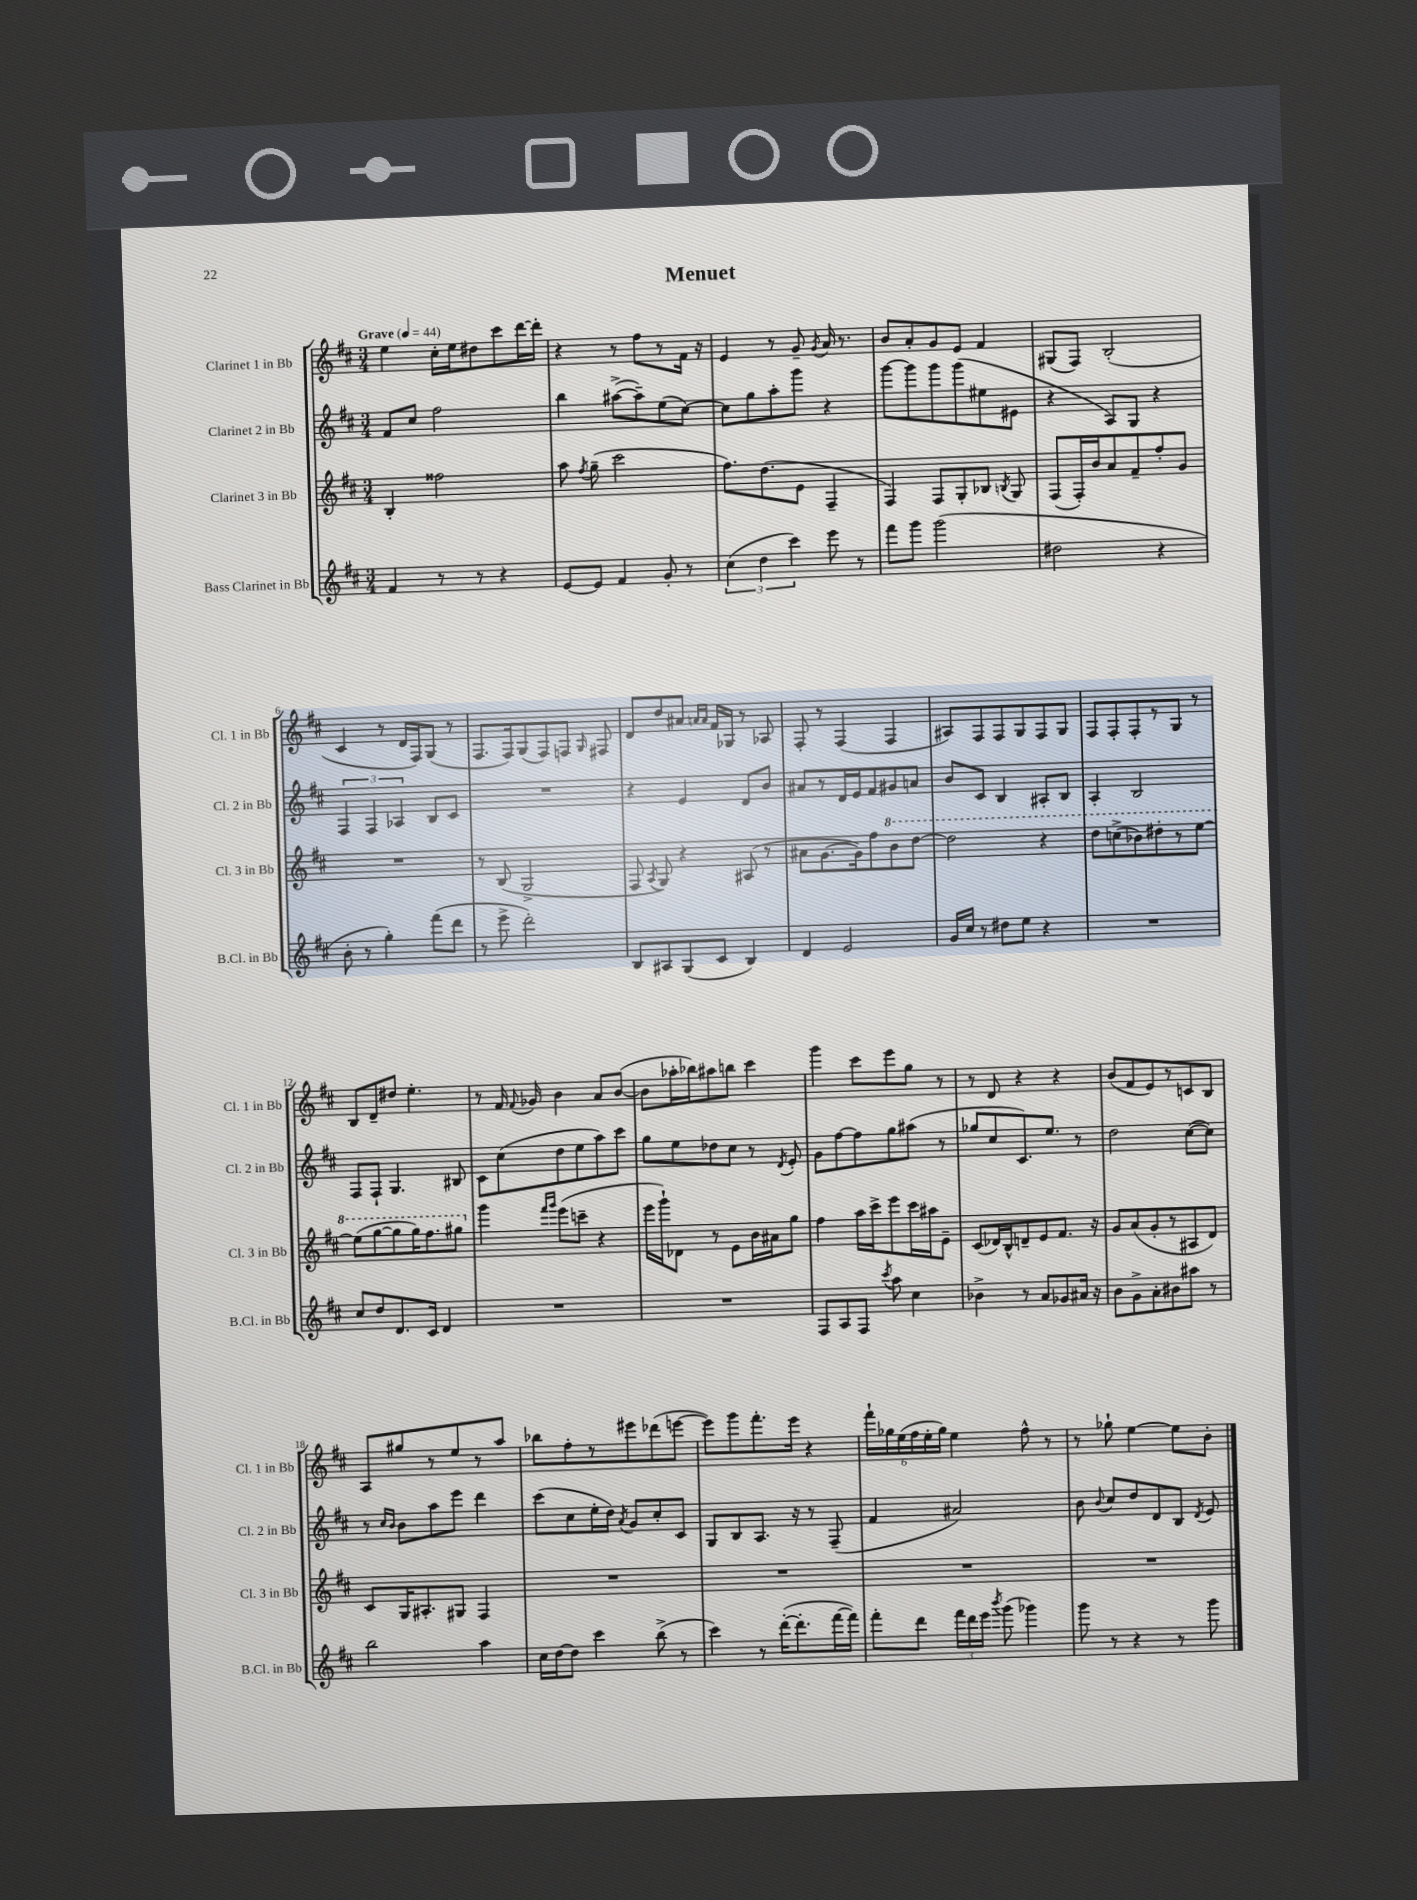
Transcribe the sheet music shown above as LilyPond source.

\header { title = "Menuet" }
<<
\new StaffGroup <<
\new Staff = "s0" \with { instrumentName = "Clarinet 1 in Bb" shortInstrumentName = "Cl. 1 in Bb" } {
    \clef treble \key d \major \numericTimeSignature \time 3/4 \tempo "Grave" 4 = 44
    \autoBeamOff e''4 cis''16[-. e''16 dis''8 cis'''8 d'''16~ d'''16]-. |
    r4 r8 fis''8[ r8 fis'16] r16 |
    e'4 r8 g'8-- \acciaccatura { g'8 } a'16 r8. |
    b'8[ a'8-. g'8 e'8] fis'4 |
    gis8[( fis8]) b2-.( |
    cis'4 r8 d'16[ fis16) g8]( r8 |
    fis8.[ fis16) g8( fis8) f8] \grace { g16 } fis8 |
    d'8[ d''8 ais'8] \grace { a'16[ a'16] } fis'16[ ges16] r8 aes8 |
    fis8-. r8 fis4( fis4 |
    ais8[) fis8 fis8 g8 fis8 g8] |
    fis8[ fis8-. fis8-. r8 g8] r8 |
    b8[ d'8-- dis''8] e''4.-. |
    r8 fis'16 \appoggiatura { fis'8 } ges'16 b'4 a'8[ b'8]~( |
    b'8[ aes''16-. bes''16) ais''8 b''8] cis'''4 |
    g'''4 cis'''8[ e'''8 g''8] r8 |
    r8 d'8 r4 r4 |
    b'8[( fis'8 e'8) r8 c'8 b8] |
    a8[ gis''8 r8 e''8 r8 a''8] |
    bes''8[ fis''8-. r8 eis'''8 des'''8( e'''8]~ |
    e'''8[) g'''8 fis'''8.-. e'''16] r4 |
    \tuplet 6/4 { fis'''16[-! ges''16 e''16( fis''16 e''16-. ges''16]) } e''4 fis''8-^ r8 |
    r8 ges''8-! e''4~ e''8[ b'8]-. \bar "|." |
}
\new Staff = "s1" \with { instrumentName = "Clarinet 2 in Bb" shortInstrumentName = "Cl. 2 in Bb" } {
    \clef treble \key d \major \numericTimeSignature \time 3/4
    \autoBeamOff fis'8[ cis''8] fis''2 |
    b''4 ais''8[~->( ais''8--) e''8( cis''8]~) |
    cis''8[ g''8 a''8-. g'''8] r4 |
    g'''8[~ g'''8 g'''8 g'''8( eis''8 eis'8] |
    r4 a8[) g8] r4 |
    \tuplet 3/2 { fis4 fis4 aes4 } b8[ cis'8] |
    R2. |
    r4 e'4 d'8[ b'8] |
    ais'8[ r8 d'16 e'16 fis'8 gis'8 a'8] |
    b'8[ cis'8] b4 ais8[-. b8] |
    a4-. b2 |
    fis8[ fis8]-! g4. bis8 |
    cis'8[ cis''8( d''8 e''8 a''8) cis'''8] |
    g''8[ e''8 des''8 cis''8] r8 \acciaccatura { d'8 } e'8-. |
    g'8[ fis''8~ fis''8 g''8 ais''8]( r8 |
    ges''8[ cis''8 cis'8.) e''8.] r8 |
    d''2 cis''8[~( cis''8]) |
    r8 \grace { cis''16[ b'16] } b'8[ a''8 e'''8] d'''4 |
    cis'''8[( cis''8 e''16-. d''16]) \acciaccatura { a'8 } g'8[ cis''8-. cis'8] |
    g8[ b8 a8.] r16 r8 fis8--( |
    fis'4 ais'2) |
    b'8 \appoggiatura { b'8 } cis''8[ d''8 d'8 b8] \acciaccatura { d'8 } e'8 \bar "|." |
}
\new Staff = "s2" \with { instrumentName = "Clarinet 3 in Bb" shortInstrumentName = "Cl. 3 in Bb" } {
    \clef treble \key d \major \numericTimeSignature \time 3/4
    \autoBeamOff b4-. fisis''2 |
    a''8 \acciaccatura { fis''8 } g''8--( cis'''2 |
    fis''8.[) d''8.( e'8] fis4-- |
    fis4) fis8[ g8-. bes8] \acciaccatura { b8 } g8 |
    fis8[( fis16-.) b'16 a'8 fis'8-- fis''8-. g'8] |
    R2. |
    r8 b8( g2-> |
    fis8 \acciaccatura { a8 } g8) r4 ais8( r8 |
    ais'8[ g'8.~ g'16) fis''8 \ottava #1 b''8 d'''8]~ |
    d'''2 r4 |
    d'''8[ c'''8->( bes''8) dis'''8-. r8 e'''8]~ |
    e'''8[( g'''8~ g'''8 g'''16) fis'''8. gis'''8] \ottava #0 |
    g'''4 \grace { fis'''16[ g'''16] } e'''8[( c'''8]-- r4 |
    e'''16[ g'''16-!) des'8] r8 e'8[ b'16 ais'16 g''8] |
    fis''4 a''16[ cis'''16-> e'''8 cis'''16 ais''16 e'8]-- |
    cis'8[( des'16) b16-^ d'8-- e'8 fis'8.] r16 |
    g'8[ a'8( g'8-. r8 ais8 d'8]) |
    cis'8[ g16 ais8.-. gis8] fis4 |
    R2. |
    R2. |
    R2. |
    R2. \bar "|." |
}
\new Staff = "s3" \with { instrumentName = "Bass Clarinet in Bb" shortInstrumentName = "B.Cl. in Bb" } {
    \clef treble \key d \major \numericTimeSignature \time 3/4
    \autoBeamOff fis'4 r8 r8 r4 |
    e'8[~ e'8] fis'4 g'8-. r8 |
    \tuplet 3/2 { cis''4( d''4 cis'''4) } e'''8 r8 |
    fis'''8[ g'''8] g'''2( |
    dis''2 r4 |
    b'8-. r8 g''4-.) fis'''8[( d'''8] |
    r8 e'''8-> d'''2-.) |
    b8[ ais8 g8( cis'8] b4) |
    d'4 e'2 |
    g'16[ cis''16] r8 dis''8[ e''8] r4 |
    R2. |
    cis''8[ d''8 d'8. cis'16] d'4 |
    R2. |
    R2. |
    fis8[ a8 fis8] \acciaccatura { cis'''8 } a''8 cis''4 |
    bes'4-> r8 a'8[ ges'8 ais'16] r16 |
    b'8[ g'8-> a'8-. bis'8 ais''8] r8 |
    b''2 a''4 |
    cis''16[ d''16~ d''8] cis'''4 b''8->( r8 |
    cis'''4) r8 d'''16[~-.( d'''8.-. fis'''16~ fis'''16]) |
    fis'''8[-. d'''8] \tuplet 3/2 { fis'''16[ d'''16 e'''16] } \acciaccatura { b'''8 } g'''8( ges'''4) |
    g'''8 r8 r4 r8 g'''8 \bar "|." |
}
>>
>>
